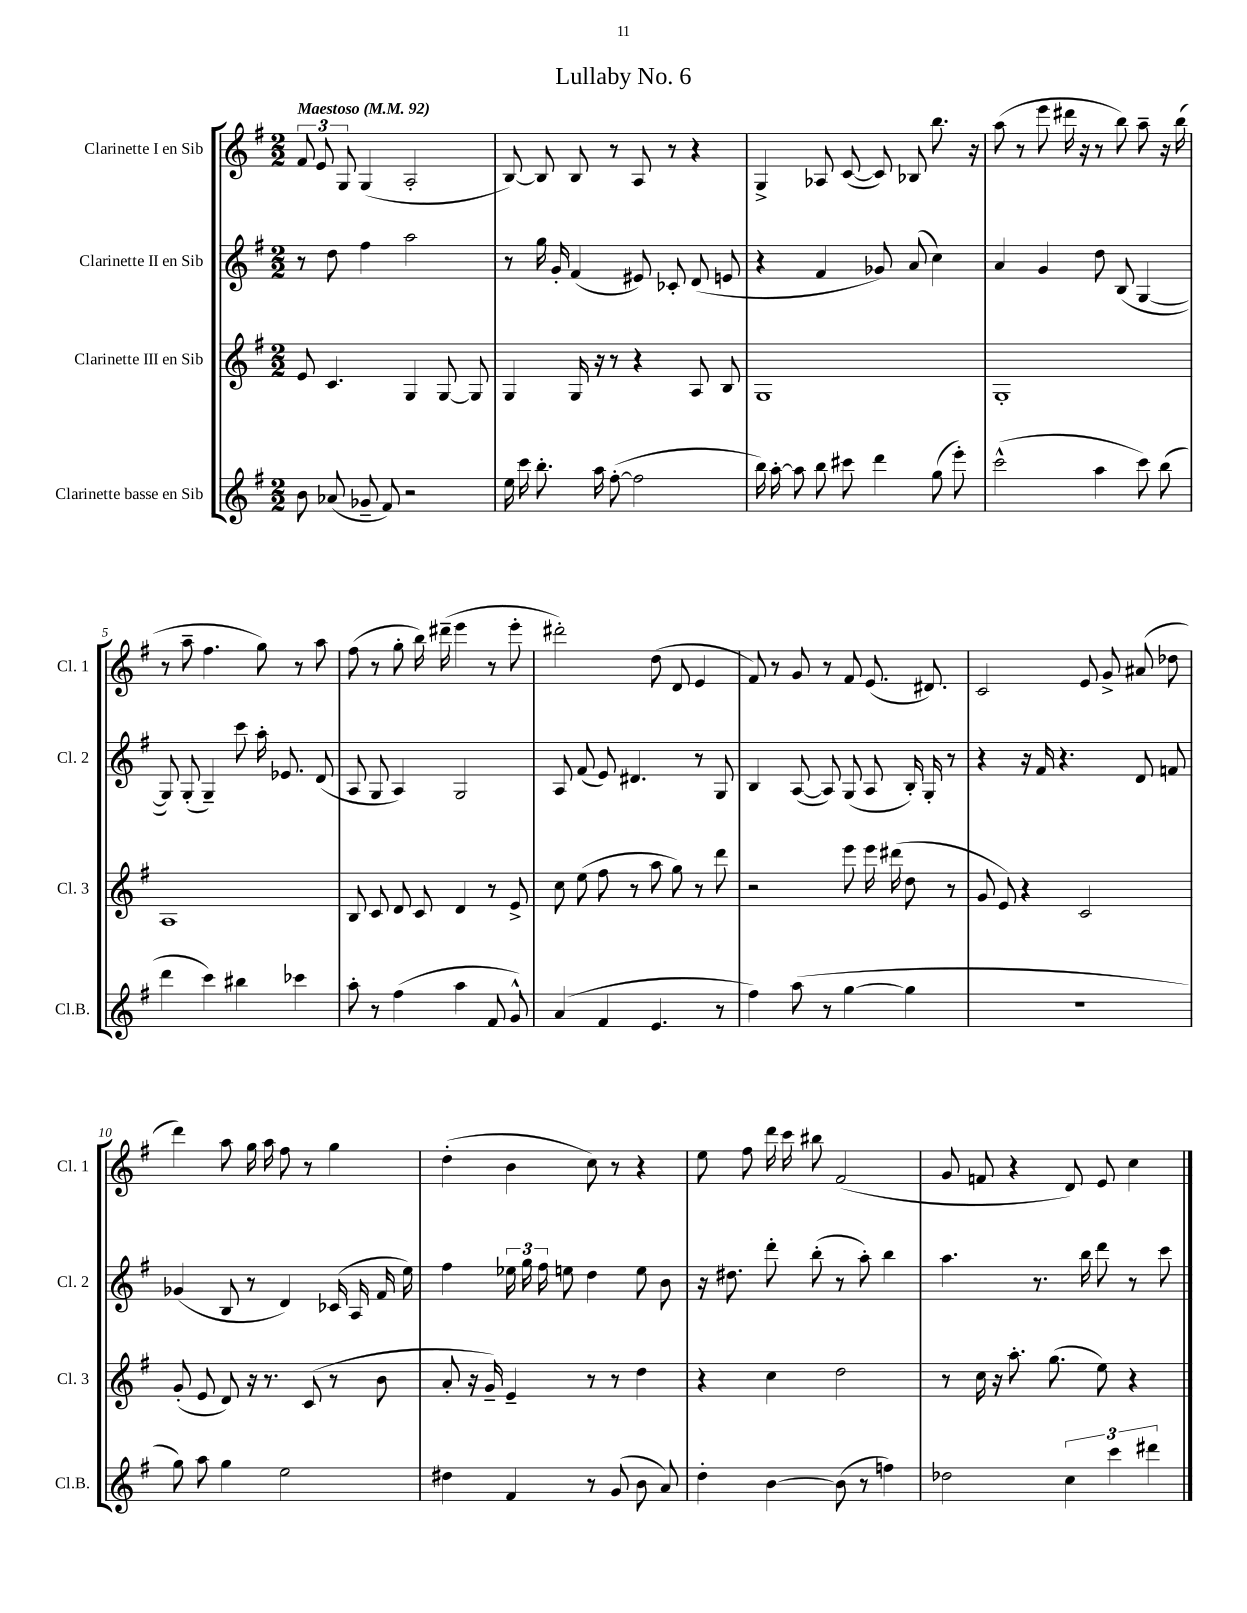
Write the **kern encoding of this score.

**kern	**kern	**kern	**kern
*staff4	*staff3	*staff2	*staff1
*clefG2	*clefG2	*clefG2	*clefG2
*k[f#]	*k[f#]	*k[f#]	*k[f#]
*M2/2	*M2/2	*M2/2	*M2/2
*MM92	*MM92	*MM92	*MM92
8b	8e	8r	12f#
.	.	.	12e
(8a-	4.c	8dd	.
.	.	.	12G
8g-~	.	4ff#	(4G
8f#)	.	.	.
2r	4G	2aa	2A'
.	[8G	.	.
.	8G]	.	.
=	=	=	=
16ee	4G	8r	[8B)
16ccc	.	.	.
8.bb'	.	16gg	8B]
.	.	16g'	.
.	16G	(4f#	8B
16aa	16r	.	.
([8ff#'	8r	.	8r
2ff#]	4r	8e#)	8A
.	.	8c-'	8r
.	8A	(8d	4r
.	8B	8e	.
=	=	=	=
16bb)	1G	4r	4G^
[16aa'	.	.	.
8aa]	.	.	.
8bb	.	4f#	8A-
8ccc#	.	.	([8c
4ddd	.	8g-)	8c])
.	.	(8a	8B-
(8gg	.	4cc)	8.bb
8eee')	.	.	.
.	.	.	16r
=	=	=	=
(2ccc^^	1G'	4a	(8aa
.	.	.	8r
.	.	4g	8eee
.	.	.	16ddd#
.	.	.	16r
4aa	.	8dd	8r
.	.	(8B	8bb)
8ccc)	.	[4G	8aa~
(8bb	.	.	16r
.	.	.	(16bb
=	=	=	=
4ddd	1A	8G])	8r
.	.	(8G'	8aa~
4ccc)	.	4G~)	4.ff#
4bb#	.	8ccc	.
.	.	16aa'	8gg)
.	.	8.e-	.
4ccc-	.	.	8r
.	.	(8d	8aa
=	=	=	=
8aa'	8B	8A	(8ff#
8r	8c	8G	8r
(4ff#	8d	4A)	8gg'
.	8c	.	16bb)
.	.	.	(16ddd#~
4aa	4d	2G	4eee
8f#	8r	.	8r
8g^^)	8e^	.	8eee'
=	=	=	=
(4a	8cc	8A	2ddd#')
.	(8ee	(8f#	.
4f#	8ff#	8e)	.
.	8r	4.d#	.
4.e	8aa	.	(8dd
.	8gg)	.	8d
.	8r	8r	4e
8r	8ddd	8G	.
=	=	=	=
4ff#)	2r	4B	8f#)
.	.	.	8r
(8aa	.	([8A	8g
8r	.	8A])	8r
[4gg	8eee	(8G	8f#
.	16eee	8A	(8.e
.	(16ddd#	.	.
4gg]	8dd	16B')	.
.	.	16G'	8.d#)
.	8r	8r	.
=	=	=	=
1r	8g	4r	2c
.	8e)	.	.
.	4r	16r	.
.	.	16f#	.
.	.	4.r	.
.	2c	.	8e
.	.	.	8g^
.	.	8d	(8a#
.	.	8f	8dd-
=	=	=	=
8gg)	(8g'	(4g-	4ddd)
8aa	8e	.	.
4gg	8d)	8B	8aa
.	16r	8r	16gg
.	8.r	.	16aa
2ee	.	4d)	8ff#
.	(8c	.	8r
.	8r	(16c-	4gg
.	.	16A	.
.	8b	16f#	.
.	.	16ee)	.
=	=	=	=
4dd#	8a'	4ff#	(4dd'
.	16r	.	.
.	16g~)	.	.
4f#	4e~	24ee-	4b
.	.	24gg	.
.	.	24ff#	.
.	.	8ee	.
8r	8r	4dd	8cc)
(8g	8r	.	8r
8b	4dd	8ee	4r
8a)	.	8b	.
=	=	=	=
4dd'	4r	16r	8ee
.	.	8.dd#	.
.	.	.	8ff#
[4b	4cc	8ddd'	16ddd
.	.	.	16ccc
.	.	(8bb'	8bb#
(8b]	2dd	8r	(2f#
8r	.	8aa')	.
4ff)	.	4bb	.
=	=	=	=
2dd-	8r	4.aa	8g
.	16cc	.	8f
.	16r	.	.
.	8.aa'	.	4r
.	.	8.r	.
.	(8.gg	.	.
6cc	.	.	8d)
.	.	16bb	.
.	8ee)	8ddd	8e
6ccc	.	.	.
.	4r	8r	4cc
6ddd#	.	.	.
.	.	8ccc	.
==	==	==	==
*-	*-	*-	*-
